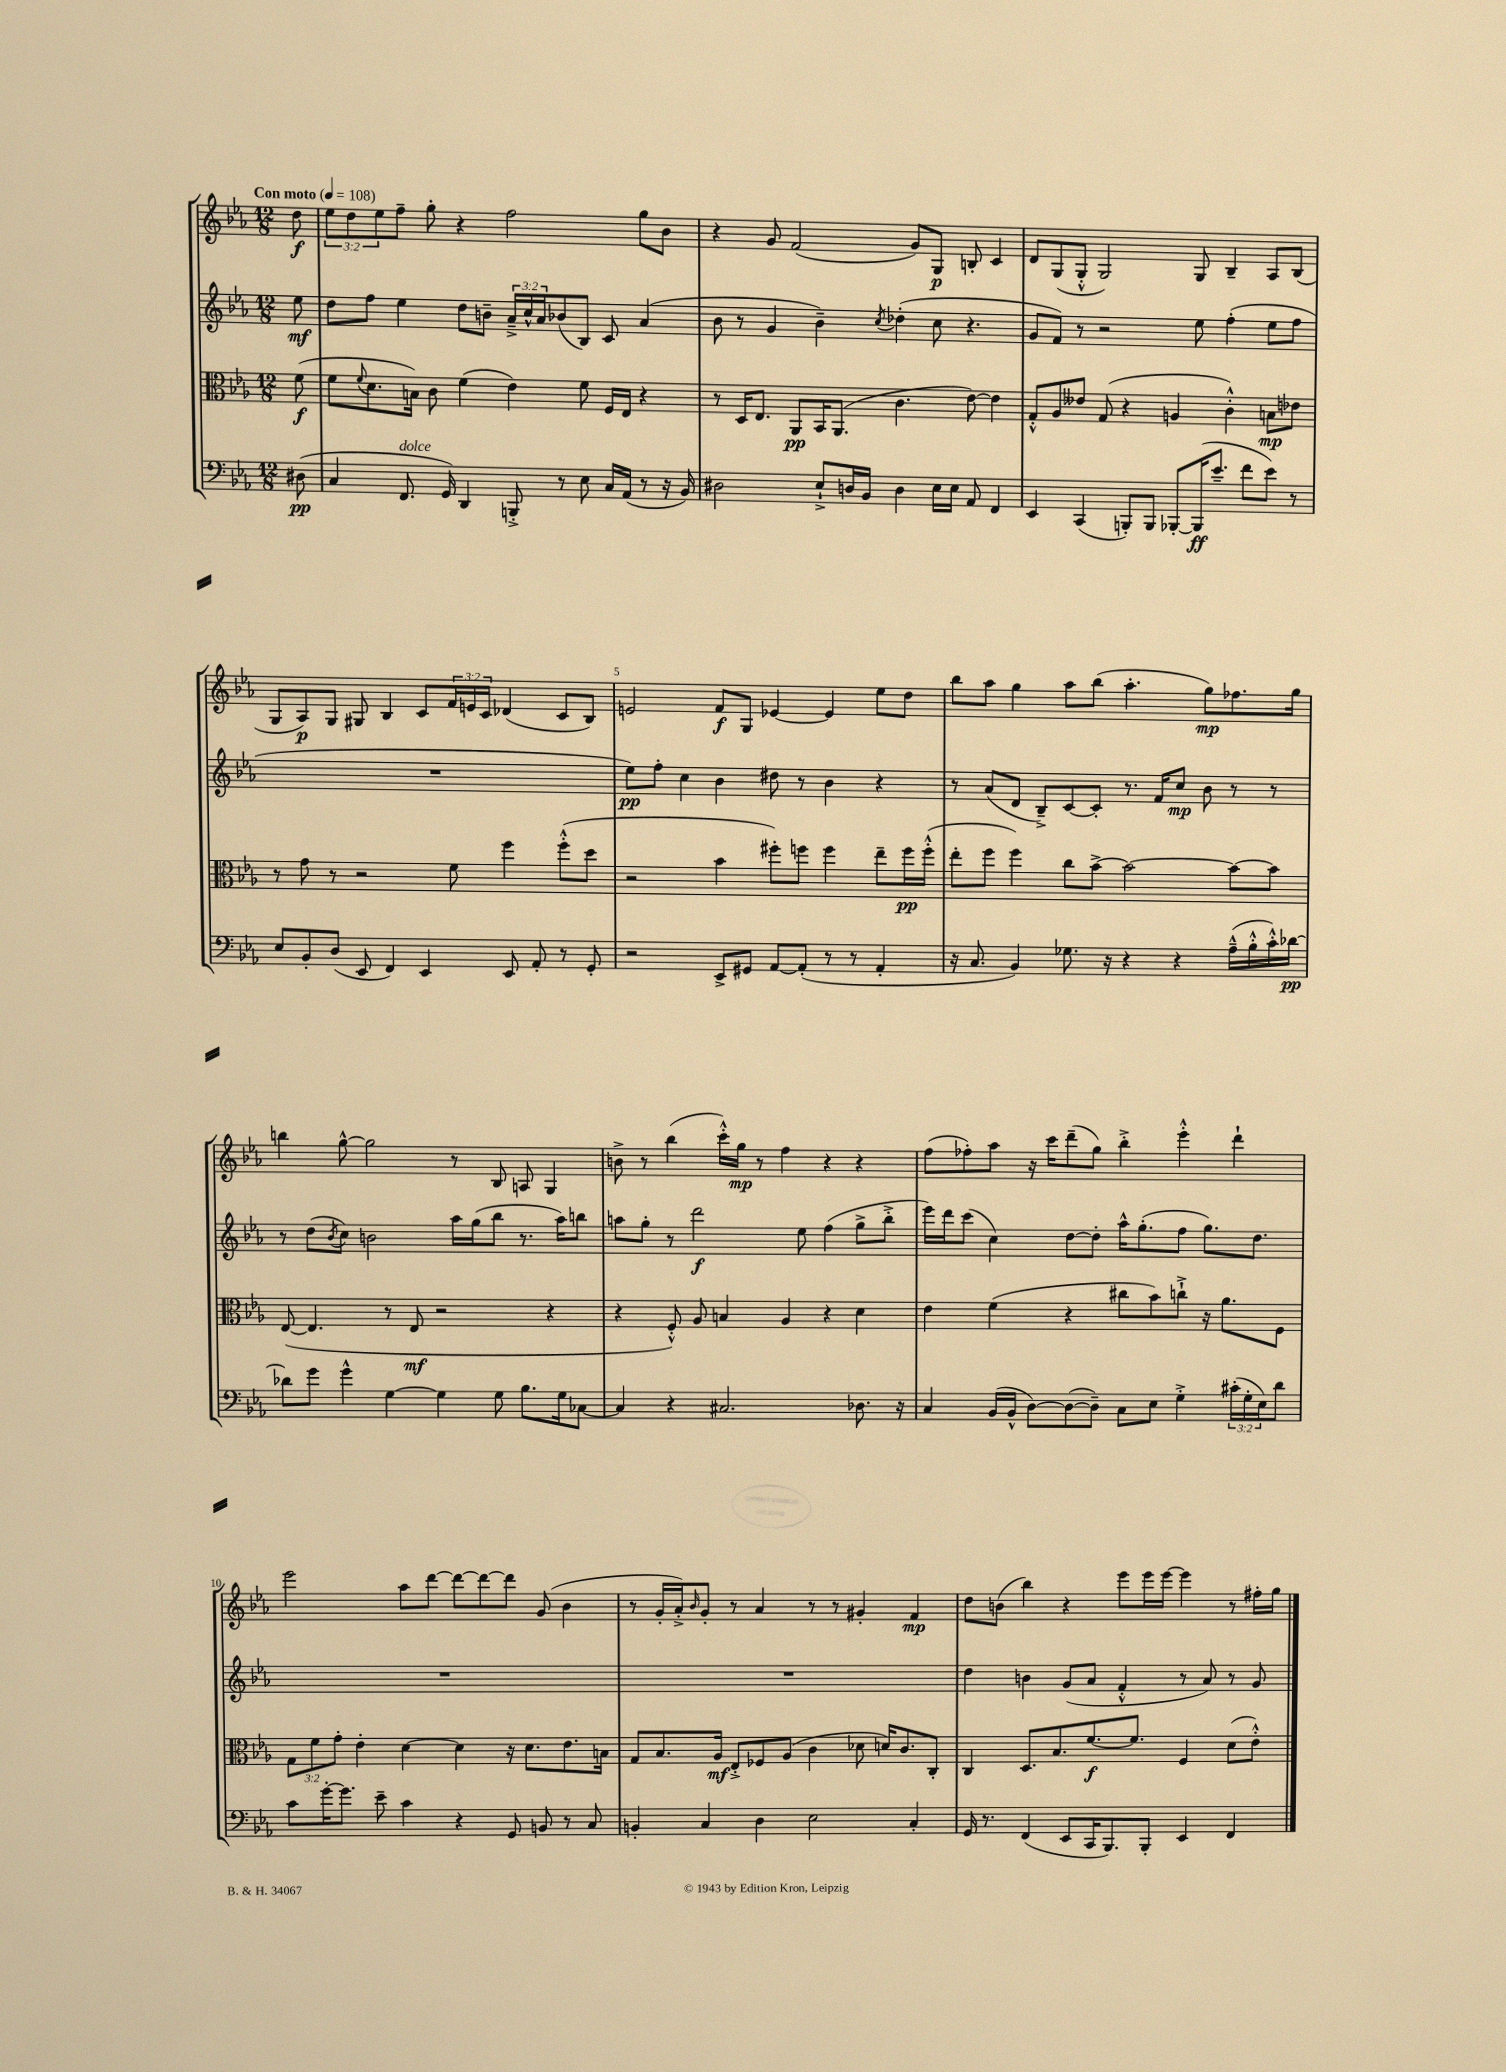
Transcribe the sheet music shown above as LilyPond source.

<<
\new StaffGroup <<
\new Staff = "s0" {
    \clef treble \key ees \major \numericTimeSignature \time 12/8 \override Staff.TupletNumber.text = #tuplet-number::calc-fraction-text \partial 8 \tempo "Con moto" 4 = 108
    d''8\f |
    \tuplet 3/2 { ees''8 d''8 ees''8 } f''8-- g''8-. r4 f''2 g''8 bes'8 |
    r4 g'8 f'2( g'8) g8\p b8-. c'4 |
    d'8 g8( g8-.-^ g2) g8 bes4-- aes8 bes8( |
    g8 aes8\p) g8 gis8 bes4 c'8 \tuplet 3/2 { f'16 e'16 c'16 } des'4( c'8 bes8) |
    e'2 f'8\f g8 ees'4~ ees'4 ees''8 d''8 |
    bes''8 aes''8 g''4 aes''8 bes''8( aes''4.-. g''8\mp) fes''8. g''16 |
    b''4 g''8~-^ g''2 r8 bes8 a8 g4 |
    b'8-> r8 bes''4( c'''16-.-^) g''16\mp r8 f''4 r4 r4 |
    f''8( fes''8-.) aes''8 r16 c'''16 d'''8--( g''8) bes''4-.-> ees'''4-.-^ d'''4-! |
    ees'''2 aes''8 d'''8~ d'''8~ d'''8~ d'''8 g'8( bes'4 |
    r8 g'16-. aes'16-.->) \grace { bes'16 } g'8-. r8 aes'4 r8 r8 gis'4-. f'4\mp |
    d''8 b'8( bes''4) r4 ees'''8 ees'''16 ees'''16~ ees'''4 r8 fis''16-. g''16 \bar "|." |
}
\new Staff = "s1" {
    \clef treble \key ees \major \numericTimeSignature \time 12/8 \override Staff.TupletNumber.text = #tuplet-number::calc-fraction-text \partial 8
    ees''8\mf |
    d''8 f''8 ees''4 d''8 b'8-- \tuplet 3/2 { aes'16---> c''16-^ aes'16 } bes'8( bes8) c'8 aes'4( |
    bes'8 r8 g'4 bes'4--) \acciaccatura { c''8 } des''4-.( c''8 r4. |
    g'8 f'8) r8 r2 ees''8 f''4-.( ees''8 f''8 |
    R1. |
    ees''8\pp) f''8-. c''4 bes'4 dis''8 r8 bes'4 r4 |
    r8 aes'8( d'8 bes8--->) c'8~ c'8-. r8. f'16 c''8\mp bes'8 r8 r8 |
    r8 d''8( \acciaccatura { bes'8 } c''8) b'2 aes''16 g''16( bes''8 r8. aes''16) b''8 |
    a''8 g''8-. r8 d'''2\f ees''8 f''4( g''8-> bes''8-.-> |
    ees'''16) d'''16 c'''8( c''4) d''8~ d''8-. aes''16-^ g''8.-.( f''8 g''8.) d''8. |
    R1. |
    R1. |
    d''4 b'4 g'8( aes'8 f'4-.-^ r8 aes'8) r8 g'8 \bar "|." |
}
\new Staff = "s2" {
    \clef alto \key ees \major \numericTimeSignature \time 12/8 \override Staff.TupletNumber.text = #tuplet-number::calc-fraction-text \partial 8
    f'8\f( |
    f'8 \appoggiatura { f'8 } d'8. b16) c'8 f'4( ees'4) f'8 f16 ees16 r4 |
    r8 d16 ees8. aes,8\pp bes,16 aes,8.( c'4. ees'8~) ees'4 |
    g8-.-^ aes8 eeses'8 g8( r4 a4 c'4-.-^) b8\mp ees'8 |
    r8 g'8 r8 r2 f'8 f''4 f''8-.-^( d''8 |
    r2 bes'4 fis''8-.) f''8 f''4 ees''8-- f''16\pp f''16-.-^( |
    ees''8-. f''8 f''4) c''8 bes'8~-> bes'2~ bes'8~ bes'8 |
    ees8~( ees4. r8 ees8\mf r2 r4 |
    r4 f8-.-^) aes8 b4 aes4 r4 d'4 |
    ees'4 f'4( r4 cis''8 bes'8) c''8-!-> r16 aes'8. f8 |
    \tuplet 3/2 { g8 f'8 g'8-. } ees'4-. d'4~ d'4 r16 d'8. ees'8. b16 |
    g8 bes8. aes16\mf ees8-.-> fes8 aes8( c'4 des'8 d'16) c'8. c8-. |
    c4 d8. bes8. f'8.~\f f'8. f4 d'8( ees'8-.-^) \bar "|." |
}
\new Staff = "s3" {
    \clef bass \key ees \major \numericTimeSignature \time 12/8 \override Staff.TupletNumber.text = #tuplet-number::calc-fraction-text \partial 8
    dis8\pp( |
    c4 f,8.^\markup { \italic "dolce" } g,16) d,4 b,,8-.-> r8 ees8 c16 aes,16( r8 r16 bes,16) |
    dis2 ees8-!-> d16 bes,16 d4 ees16 ees16 aes,8 f,4 |
    ees,4 c,4( b,,8-.) b,,8 bes,,8~-. bes,,16\ff( ees'8.-- f'8 ees'8) r8 |
    ees8 bes,8-. d8( ees,8 f,4) ees,4 ees,8 aes,8-. r8 g,8-. |
    r2 ees,8-> gis,8 aes,8~ aes,8-.( r8 r8 aes,4-. |
    r16 c8. bes,4) ges8. r16 r4 r4 aes16---^( bes16-.-^ c'16-.-^) des'16~\pp |
    des'8 g'8 g'4-^ g4~ g4 g8 bes8. g16 ces8~ |
    ces4 r4 cis2. des8. r16 |
    c4 bes,16( bes,16-^ d8~) d8~( d8--) c8 ees8 g4-.-> \tuplet 3/2 { cis'16-.( g16-. ees16) } d'8 |
    c'8 g'16~-. g'8. ees'8-- c'4 r4 g,8 b,8 r8 c8 |
    b,4-. c4 d4 ees2 c4-. |
    g,16 r8. f,4( ees,8 c,16 bes,,8.) bes,,8-. ees,4 f,4 \bar "|." |
}
>>
>>
\layout { \context { \Score \override BarNumber.break-visibility = ##(#f #t #t) barNumberVisibility = #(every-nth-bar-number-visible 5) } }
